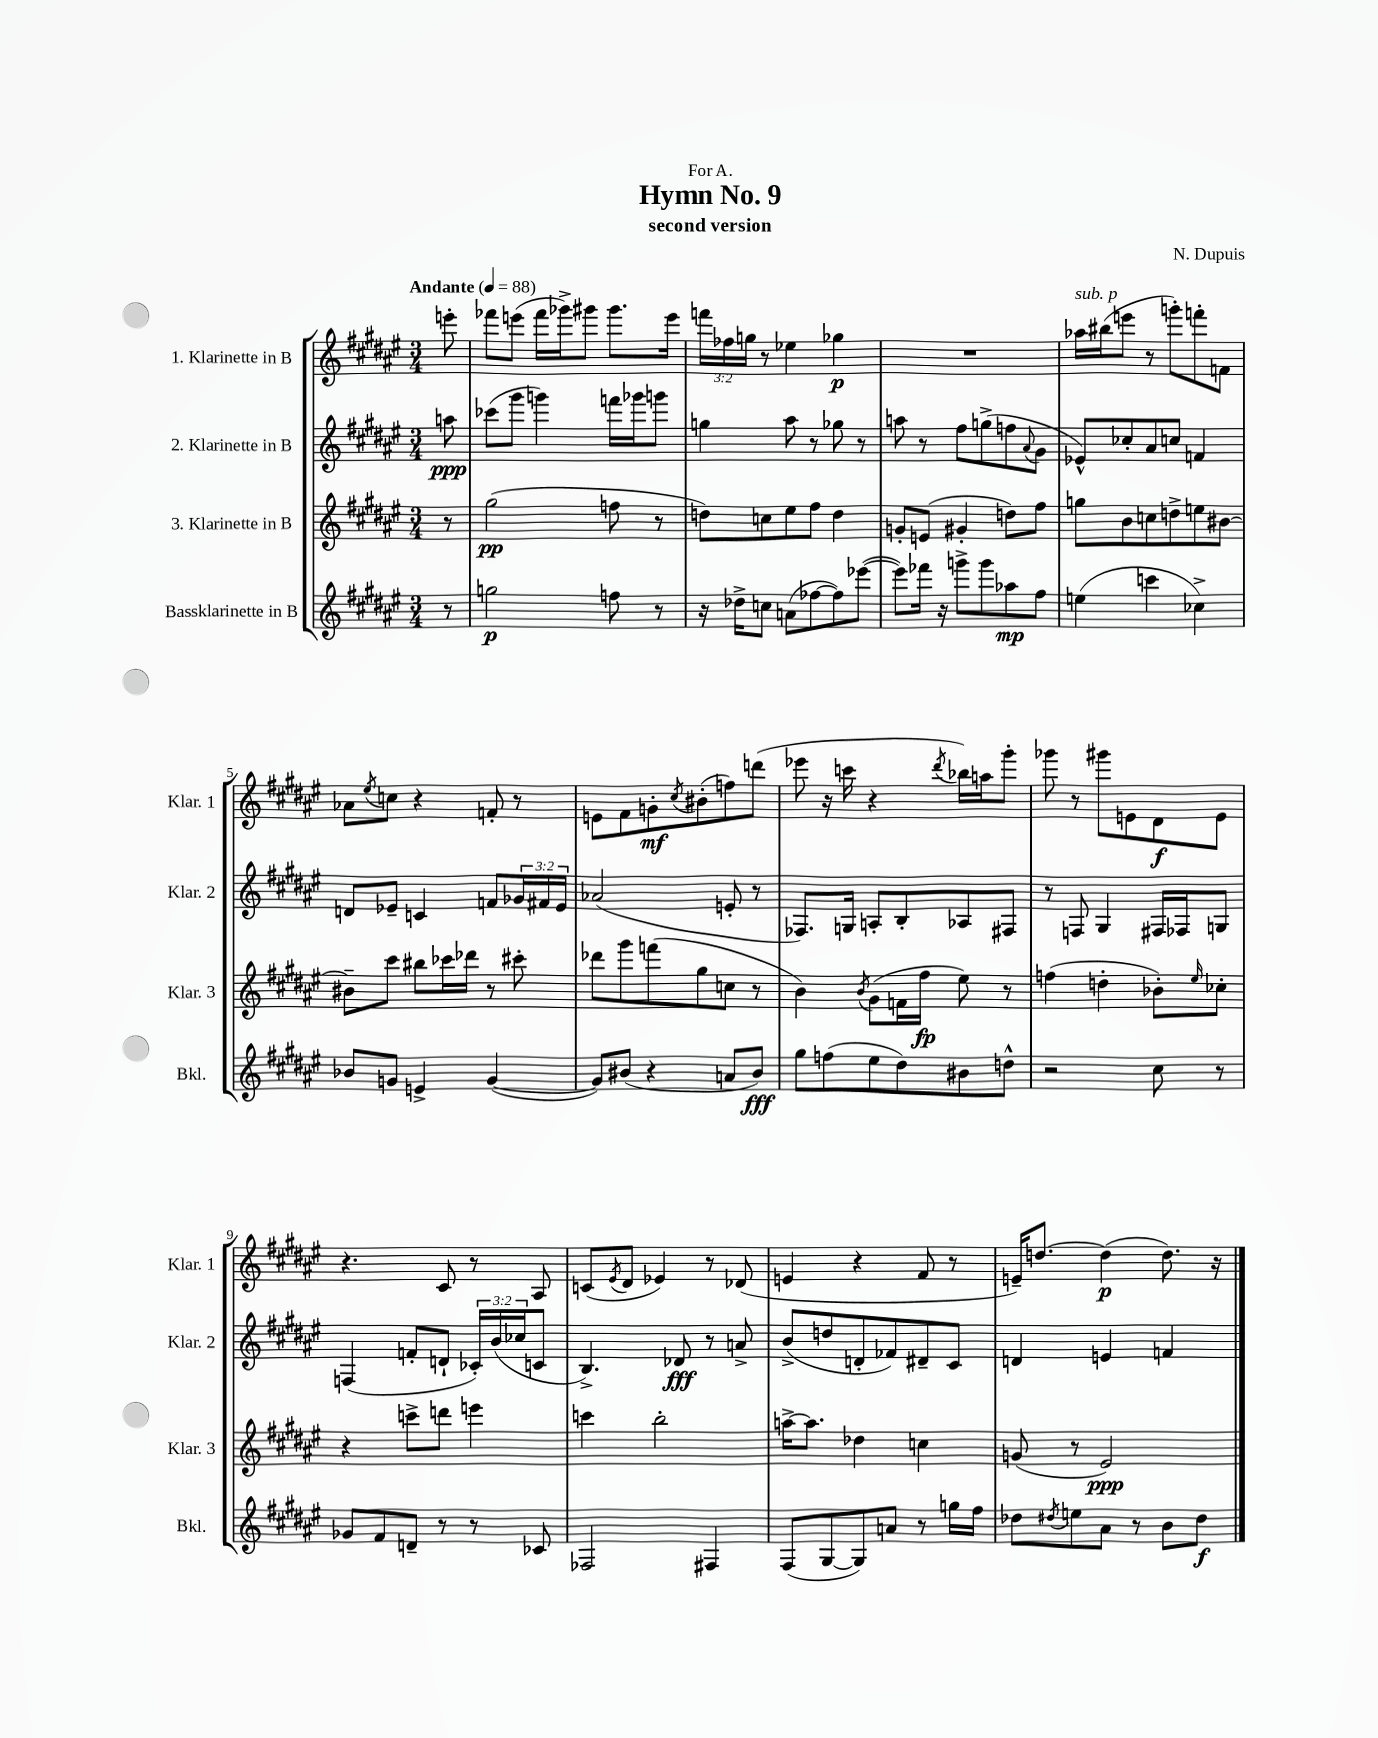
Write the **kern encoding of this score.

**kern	**kern	**kern	**kern
*staff4	*staff3	*staff2	*staff1
*clefG2	*clefG2	*clefG2	*clefG2
*k[f#c#g#d#a#e#]	*k[f#c#g#d#a#e#]	*k[f#c#g#d#a#e#]	*k[f#c#g#d#a#e#]
*M3/4	*M3/4	*M3/4	*M3/4
*MM88	*MM88	*MM88	*MM88
8r	8r	8aa	8eee'
=	=	=	=
2gg	(2gg#	(8ccc-	8fff-
.	.	8ggg#	(8eee
.	.	4ggg)	16fff-
.	.	.	16ggg-^)
.	.	.	8ggg#
8ff	8ff	16fff	8.ggg#
.	.	16ggg-	.
8r	8r	8ggg	.
.	.	.	16eee
=	=	=	=
16r	8dd)	4gg	24fff
.	.	.	24ff-
16dd-^	.	.	.
.	.	.	24gg
8cc	8cc	.	8r
(8a	8ee#	8aa#	4ee-
[8ff-	8ff#	8r	.
8ff-])	4dd	8gg-	4gg-
([8eee-	.	8r	.
=	=	=	=
8eee-])	8g'	8aa	2.r
16fff-	(8e	8r	.
16r	.	.	.
8ggg^	4g#'	8ff#	.
8ggg	.	(8gg^	.
8aa-	8dd)	8ff	.
.	.	8qqa#	.
8ff#	8ff#	8g#	.
=	=	=	=
(4ee	8gg	8e-^^)	16aa-
.	.	.	(16bb#
.	8b	8cc-'	8eee
4ccc	8cc	8a#	8r
.	8dd^	8cc	8ggg')
4cc-^)	8ee	4f	8fff'
.	[8b#	.	8f
=	=	=	=
8b-	8b#~]	8d	8a-
.	.	.	8qee#
8g	8ccc#	8e-~	8cc
4e^	8bb#	4c	4r
.	16ccc-	.	.
.	16ddd-	.	.
([4g	8r	8f	8f'
.	8ccc#'	24g-	8r
.	.	24f#	.
.	.	24e-	.
=	=	=	=
8g])	8ddd-	(2a-	8e
(8b#	8ggg#	.	8f#
4r	(8fff	.	8g'
.	.	.	8qcc#
.	8gg#	.	(8b#'
8a	8cc	8e'	8ff)
8b#)	8r	8r	(8ddd
=	=	=	=
8gg#	4b)	8.F-)	8eee-
(8ff	.	.	16r
.	.	16G	16ccc
.	8qb	.	.
8ee#	(8g#	8A'	4r
8dd#)	16f	8B'	.
.	16ff#	.	.
.	.	.	8qddd#
8b#	8ee#)	8A-	16bb-)
.	.	.	16aa
8dd^^	8r	8F#	8ggg#'
=	=	=	=
2r	(4ff	8r	8ggg-
.	.	8F	8r
.	4dd'	4G#	8ggg#
.	.	.	8e
8cc#	8b-')	16F#	8d#
.	.	16F-	.
.	16qqee#	.	.
8r	8cc-'	8G	8e
=	=	=	=
8g-	4r	(4F	4.r
8f#	.	.	.
8d~	8ccc^	8f'	.
8r	8ddd	8d`	8c#
8r	4eee	24c-')	8r
.	.	(24b	.
.	.	24cc-	.
8c-	.	8c	8A#
=	=	=	=
2F-	4ccc	4.B^)	(8c
.	.	.	8qe#
.	.	.	8d#
.	2bb'	.	4e-)
.	.	8d-	.
4F#	.	8r	8r
.	.	8a^	(8d-
=	=	=	=
(8F#	[16aa^	(8b^	4e
.	8.aa]	.	.
[8G#	.	8dd	.
8G#])	4dd-	8d'	4r
8a	.	8f-)	.
8r	4cc	8d#~	8f#
16gg	.	8c#	8r
16ff#	.	.	.
=	=	=	=
8dd-	(8g	4d	16e~)
.	.	.	[8.dd
8qdd#	.	.	.
8ee	8r	.	.
8a#	2e#)	4e	(4dd]
8r	.	.	.
8b	.	4f	8.dd)
8dd#	.	.	.
.	.	.	16r
==	==	==	==
*-	*-	*-	*-
